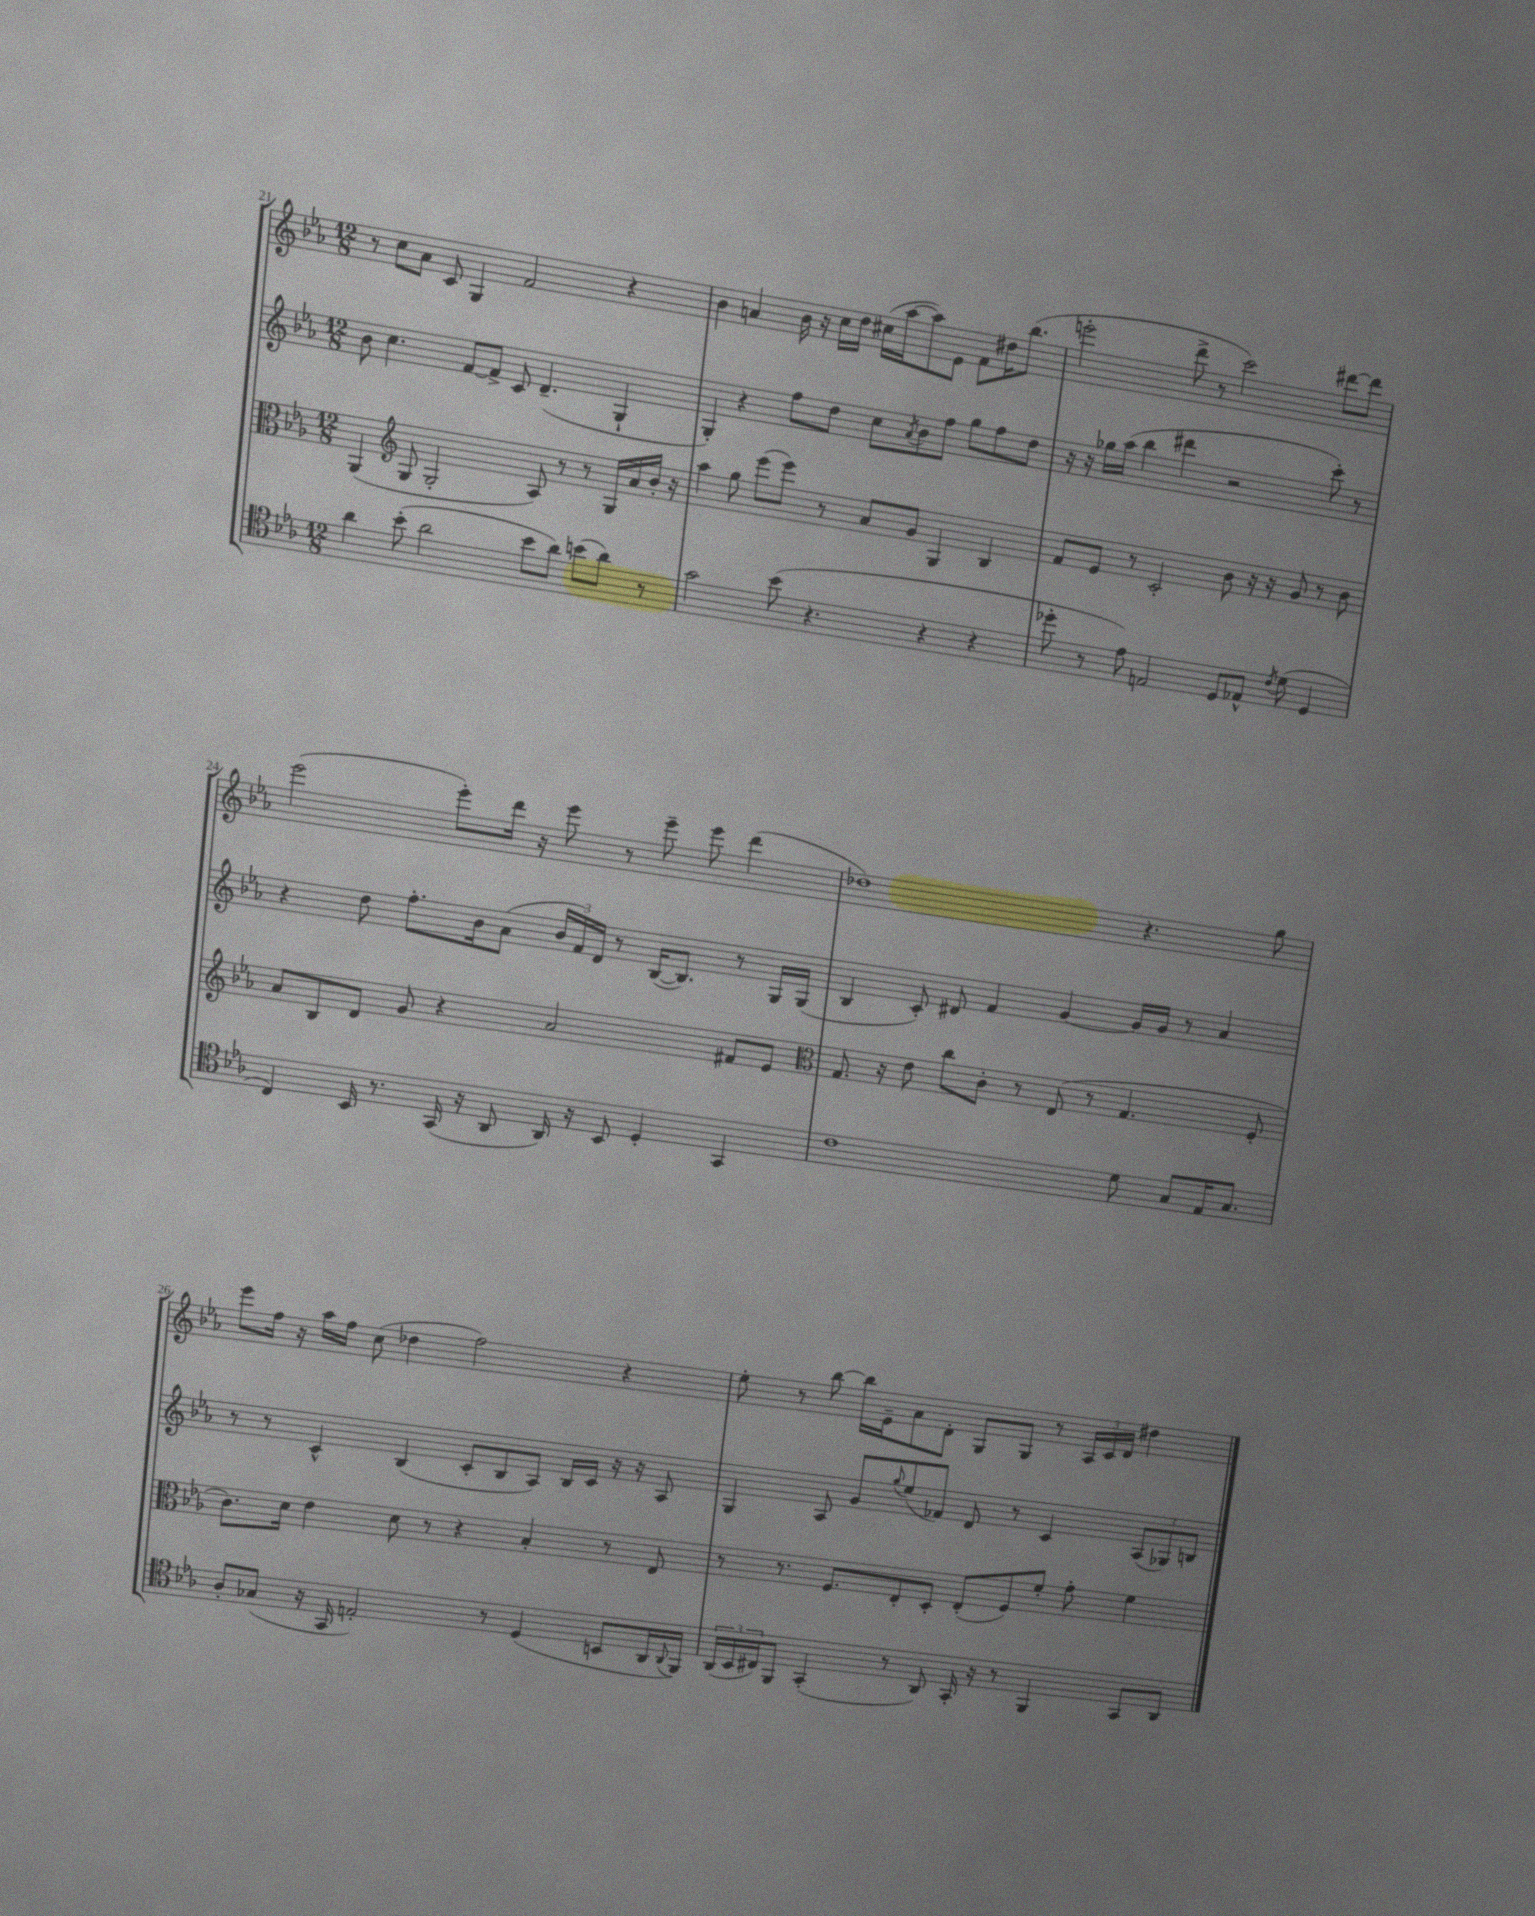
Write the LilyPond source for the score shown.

<<
\new StaffGroup <<
\new Staff = "s0" {
    \clef treble \key ees \major \numericTimeSignature \time 12/8
    r8 c''8 aes'8 c'8 g4 f'2 r4 |
    bes'4 a'4 bes'16 r16 c''16 d''16 cis''16( aes''16~ aes''8) ees'8 f'8 dis''16 bes''8.( |
    e'''2-. d'''8-> r8 c'''2) dis'''8~ dis'''8 |
    ees'''2( ees'''8-.) d'''16 r16 ees'''8 r8 ees'''8-- ees'''8 d'''4( |
    des''1) r4. g''8 |
    ees'''8 f''16 r16 aes''16 f''16 c''8( des''4 f''2) r4 |
    ees''8-. r8 bes''8~ bes''16 ees'16-- aes'8 d'8-. g8 g8 r8 \tuplet 3/2 { aes16 c'16 d'16 } dis''4 \bar "|." |
}
\new Staff = "s1" {
    \clef treble \key ees \major \numericTimeSignature \time 12/8
    bes'8 c''4. f'8~ f'8-> c'8 d'4.--( g4-! |
    g4-.) r4 f''8 d''8 c''8 \acciaccatura { aes'8 } bes'8 f''8 g''8 f''8 d''8 |
    r16 r16 ges''16 aes''16( bes''4 dis'''4 r2 c'''8-.) r8 |
    r4 d''8 f''8.-. bes'16 aes'8( \tuplet 3/2 { bes'16 f'16) d'16 } r8 bes16~( bes8.) r8 g16 g16( |
    bes4 c'8-.) dis'8 f'4 g'4~ g'16 g'16 r8 aes'4 |
    r8 r8 c'4-^ bes4( c'8-. bes8 aes8) bes16 c'16 r16 r16 aes8 |
    g4 aes8 g'8 \appoggiatura { g''8 } ees''8( fes'8) d'8 r8 c'4 \tuplet 3/2 { aes8( ges8) b8 } \bar "|." |
}
\new Staff = "s2" {
    \clef alto \key ees \major \numericTimeSignature \time 12/8
    aes,4( \clef treble g8 g2-. aes8) r8 r8 g16 aes'16 bes'16-. r16 |
    aes''4 g''8 ees'''8( ees'''8) r8 aes'8 g'8 g4 bes4 |
    f'8 ees'8 r8 c'2-. bes'8 r16 r16 g'8 r8 bes'8 |
    aes'8 bes8 d'8 g'8 r4 aes'2 fis'8 ees'8 |
    \clef alto g8. r16 ees'8 c''8 c'8-. r8 ees8( r8 g4. f8-. |
    c'8.) d'16 ees'4 d'8 r8 r4 bes4-. r8 ees8 |
    r8 r8. f8. ees8-. d8-. ees8-.( f8) f'8-. g'8-. f'4 \bar "|." |
}
\new Staff = "s3" {
    \clef tenor \key ees \major \numericTimeSignature \time 12/8
    aes'4 bes'8-.( aes'2 bes'8 aes'8) b'8( aes'8) r8 |
    g'2 bes'8( r4. r4 r4 |
    des''8-. r8 ees'8) e2 d8 ees8-^ \acciaccatura { c'8 } d'8( d4 |
    c4) bes,16 r8. g,16( r16 aes,8 aes,16) r16 bes,8 d4-. g,4 |
    c'1 d'8 g8 ees16 g8. |
    aes8-. ges8( r16 g,16 e2-.) r8 d4( b,8 aes,16 \appoggiatura { aes,8 } f,16) |
    \tuplet 3/2 { aes,16( bes,16 cis16) } f,8 g,4-.( r8 aes,8) g,16-. r16 r8 f,4 g,8 aes,8 \bar "|." |
}
>>
>>
\layout { \context { \Score currentBarNumber = #21 } }
